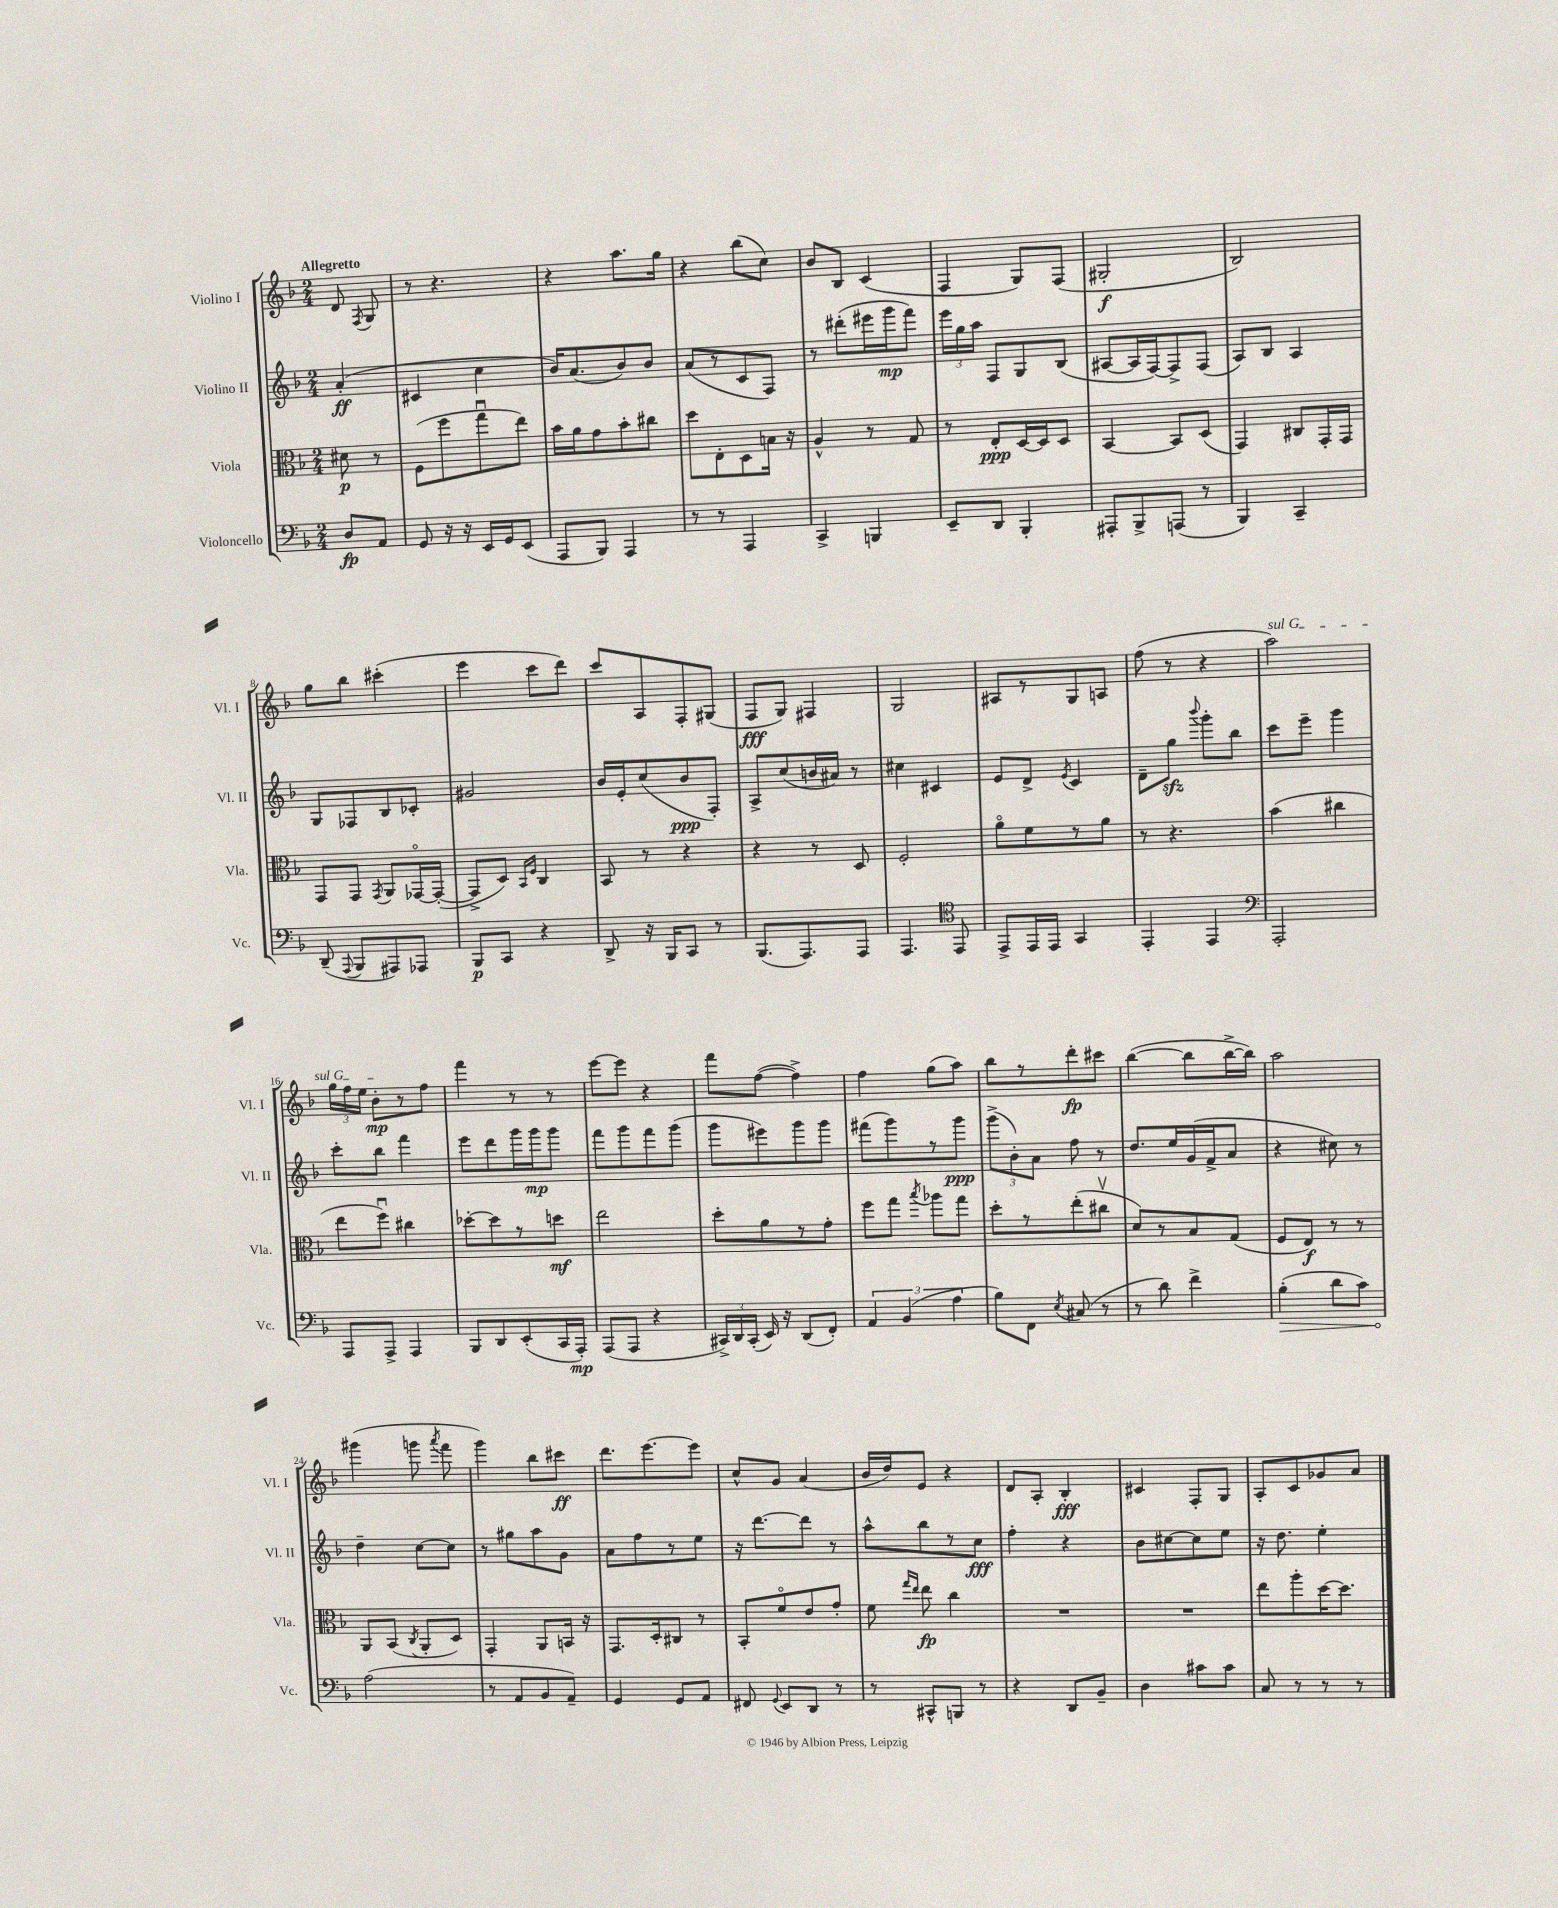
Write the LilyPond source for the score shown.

<<
\new StaffGroup <<
\new Staff = "s0" \with { instrumentName = "Violino I" shortInstrumentName = "Vl. I" } {
    \clef treble \key f \major \numericTimeSignature \time 2/4 \partial 4 \tempo "Allegretto"
    \autoBeamOff d'8 \acciaccatura { f8 } g8 |
    r8 r4. |
    r4 a''8.[ g''16] |
    r4 bes''8[( c''8]) |
    bes'8[ bes8] c'4( |
    f4 g8[) f8]( |
    gis2-.\f |
    bes2) |
    g''8[ bes''8] cis'''4-.( |
    e'''4 c'''8[ d'''8]) |
    c'''8[ a8 f8-. gis8]( |
    f8[\fff g8]) fis4 |
    g2 |
    ais8[ r8 g8 a8] |
    f''8( r8 r4 |
    \once \override TextSpanner.bound-details.left.text = \markup { \italic "sul G" } a''2\startTextSpan) |
    \tuplet 3/2 { g''16[ f''16 e''16] } bes'8[-.\mp\stopTextSpan r8 f''8] |
    f'''4 r8 r8 |
    e'''8[~ e'''8] r4 |
    f'''8[ f''8]~( f''4->) |
    f''4 g''8[( a''8]) |
    bes''8[ r8 d'''8-.\fp cis'''8] |
    bes''4~( bes''8[ bes''16~-> bes''16]) |
    a''2 |
    gis'''4( g'''8 \acciaccatura { a'''8 } f'''8 |
    g'''4) bes''8[ cis'''8]\ff |
    d'''8.[ e'''8.~ e'''8] |
    c''8[-^ g'8] a'4( |
    bes'16[ d''16) e'8] r4 |
    d'8[ a8]-. bes4-.\fff |
    cis'4 f8[-. g8] |
    a8[-. c'8 ges'8 a'8] \bar "|." |
}
\new Staff = "s1" \with { instrumentName = "Violino II" shortInstrumentName = "Vl. II" } {
    \clef treble \key f \major \numericTimeSignature \time 2/4 \partial 4
    \autoBeamOff a'4-.\ff( |
    cis'4 c''4 |
    bes'16[) a'8.( bes'8) bes'8] |
    a'8[( r8 c'8 f8]) |
    r8 dis'''8[-.( eis'''16 g'''16\mp f'''8]) |
    \tuplet 3/2 { e'''16[ g''16 a''16] } f8[ g8 bes8]( |
    ais8[~ ais16 f16~) f8-> f8]( |
    a8[) bes8] a4 |
    g8[ fes8 bes8 ces'8]-. |
    gis'2 |
    bes'16[ e'16-. c''8( bes'8\ppp f8]-.) |
    a8[-> c''8( b'16 ais'16]) r8 |
    cis''4 cis'4 |
    e'8[ d'8]-> \acciaccatura { e'8 } c'4 |
    d'8[-- g''8]\sfz \appoggiatura { bes'''8 } g'''8[-. bes''8] |
    c'''8[ e'''8]-- g'''4 |
    c'''8[-. bes''8] f'''4 |
    e'''8[ d'''8 g'''16 g'''16\mp g'''8] |
    f'''8[ g'''8 f'''8 g'''8]( |
    g'''8[ eis'''8) g'''8 g'''8] |
    fis'''8[( g'''8) r8 g'''8]\ppp |
    \tuplet 3/2 { g'''8[->( bes'8-.) a'8] } f''8 r8 |
    d''8.[ e''16 g'16( f'16-> a'8] |
    r4 cis''8) r8 |
    d''4-- c''8[~ c''8] |
    r8 gis''8[ a''8 g'8] |
    a'8[ f''8 r8 e''8] |
    r16 d'''8.[~ d'''8] r8 |
    a''8[-^ bes''8 r8 c''8]\fff |
    f''4-. r4 |
    bes'8[ cis''8~ cis''8 e''8] |
    r16 d''8. e''4-. \bar "|." |
}
\new Staff = "s2" \with { instrumentName = "Viola" shortInstrumentName = "Vla." } {
    \clef alto \key f \major \numericTimeSignature \time 2/4 \partial 4
    \autoBeamOff dis'8\p r8 |
    f8[( f''8 g''8\downbow e''8]) |
    bes'16[ a'16 g'8 bes'8-. cis''8] |
    d''8[ e8-. d8 b16] r16 |
    a4-^ r8 g8 |
    r8 e8[-.\ppp d16~ d16 d8] |
    bes,4~ bes,8[ d8]( |
    g,4) cis8[ g,16-. g,16] |
    g,8[ g,8] \acciaccatura { g,8 } a,8[ ges,16~\flageolet ges,16]~-.( |
    ges,8[-> d8]) \grace { bes,16[ f16] } c4 |
    bes,8 r8 r4 |
    r4 r8 d8 |
    f2-. |
    a'8[\flageolet f'8 r8 a'8] |
    r8 r4. |
    bes'4( cis''4 |
    e''8[ f''8]\downbow) cis''4 |
    des''8[~-. des''8 r8 d''8]\mf |
    e''2 |
    d''8[-. a'8 r8 g'8]-. |
    f''8[ g''8] \acciaccatura { bes''8 } aes''8[ g''8] |
    d''8[-. r8 e''8-.( cis''8]\upbow |
    d'8[) r8 bes8 g8]( |
    f8[ e8]\f) r8 r8 |
    a,8[ bes,8]( \acciaccatura { c8 } a,8[-. d8]) |
    g,4-. a,8[ b,16] r16 |
    g,8.[ d16-. cis8] r8 |
    bes,8[-. f'8\flageolet e'8 g'8]-. |
    f'8 \grace { g''16[ e''16] } e''8\fp c''4 |
    R2 |
    R2 |
    e''8[ a''8-. d''16~ d''8.] \bar "|." |
}
\new Staff = "s3" \with { instrumentName = "Violoncello" shortInstrumentName = "Vc." } {
    \clef bass \key f \major \numericTimeSignature \time 2/4 \partial 4
    \autoBeamOff d8[\fp a,8] |
    g,8 r16 r16 e,16[ g,16 e,8]( |
    a,,8[ bes,,8]) a,,4 |
    r8 r8 a,,4 |
    c,4-> b,,4 |
    e,8[-- d,8] bes,,4-. |
    ais,,8[-. bes,,8-> a,,8]( r8 |
    bes,,4) c,4-- |
    d,8--( \appoggiatura { a,,8 } bes,,8[ ais,,8) aes,,8] |
    bes,,8[\p c,8] r4 |
    d,8-> r16 bes,,16[ c,8] r8 |
    bes,,8.[( a,,8.) a,,8] |
    a,,4. \clef tenor e,8 |
    e,8[-> e,16 e,16] g,4 |
    e,4-. e,4 |
    \clef bass a,,2-. |
    a,,8[ a,,8]-> a,,4 |
    bes,,8[ d,8 e,8-.( c,16 a,,16]-.\mp) |
    a,,8[( a,,8] r4 |
    \tuplet 3/2 { cis,16[->) d,16 cis,16]-.( } e,16) r16 d,8[( f,8]-.) |
    \tuplet 3/2 { a,4 bes,4( a4 } |
    bes8[) f,8] \acciaccatura { e8 } cis8( r8 |
    r8 d'8) f'4-> |
    \once \override Hairpin.circled-tip = ##t bes4-.\>( d'8[ c'8]) |
    a2\!( |
    r8 a,8[ bes,8 a,8]--) |
    g,4 g,8[ a,8] |
    fis,8 \appoggiatura { g,8 } e,8[ d,8] r8 |
    r8 cis,8[-^ b,,8] r8 |
    r4 d,8[ bes,8]-- |
    d4 cis'8[ cis'8] |
    c8 r8 r8 r8 \bar "|." |
}
>>
>>
